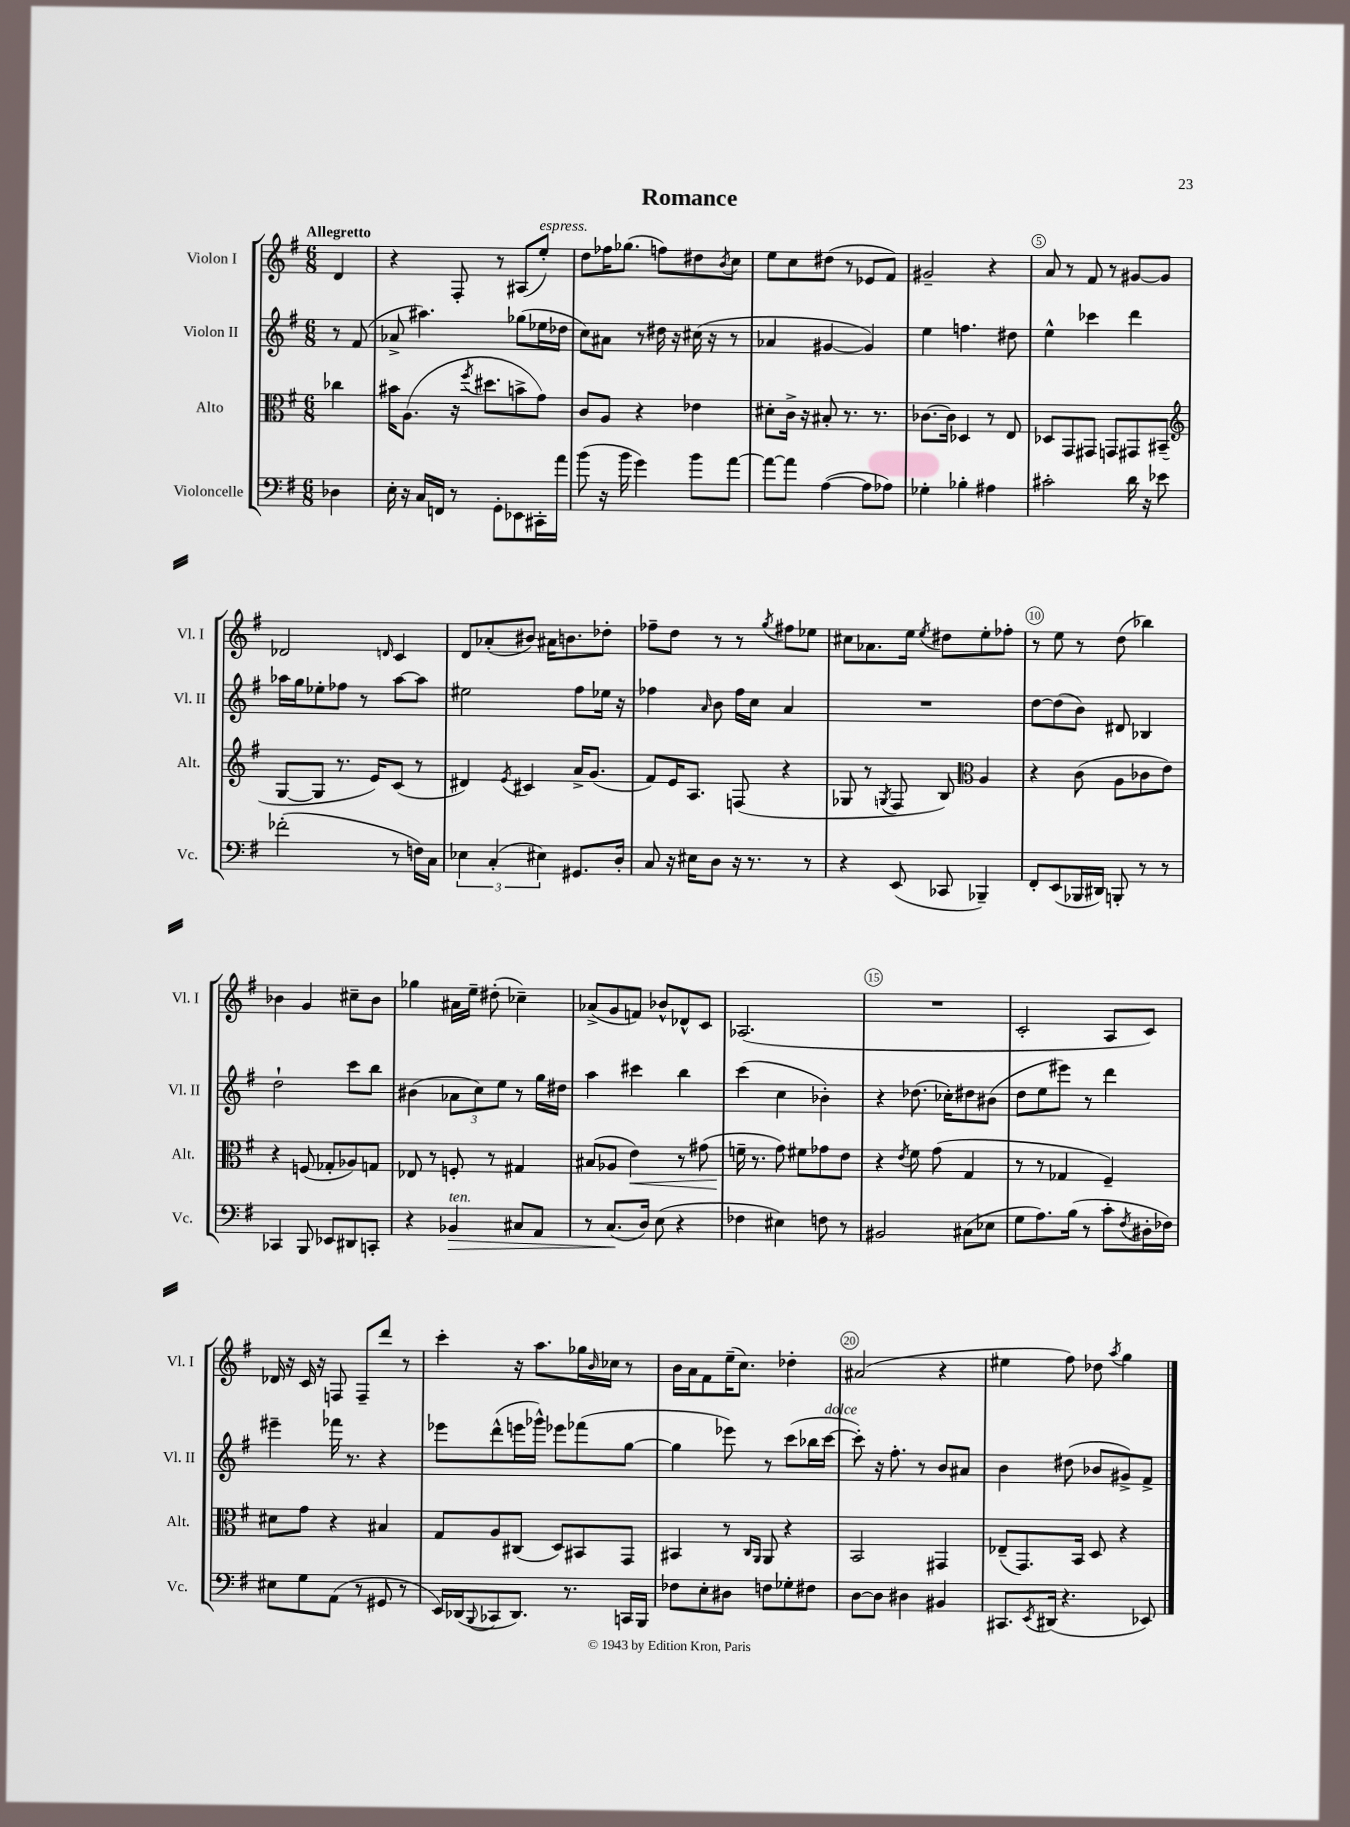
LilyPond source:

\header { title = "Romance" }
<<
\new StaffGroup <<
\new Staff = "s0" \with { instrumentName = "Violon I" shortInstrumentName = "Vl. I" } {
    \clef treble \key g \major \numericTimeSignature \time 6/8 \partial 4 \tempo "Allegretto"
    d'4 |
    r4 fis8-. r8 ais8( e''8-.^\markup { \italic "espress." }) |
    d''8 fes''16 ges''8.( f''8) dis''8 \acciaccatura { b'8 } c''8 |
    e''8 c''8 dis''8( r8 ees'8 fis'8) |
    gis'2-- r4 |
    a'8 r8 fis'8 r8 gis'8~ gis'8 |
    des'2 \grace { d'16 } c'4 |
    d'8 aes'8-.( bis'8) ais'16 b'8. des''8-. |
    fes''8-- d''8 r8 r8 \acciaccatura { g''8 } fis''8 ees''8 |
    cis''8 aes'8. e''16 \acciaccatura { e''8 } dis''8 e''8-. fes''8-. |
    r8 e''8 r8 d''8( bes''4) |
    bes'4 g'4 cis''8-- bes'8 |
    ges''4 ais'16 e''16-- dis''8-.( ces''4--) |
    aes'8->( g'8 f'8) bes'8-^ des'8-^ c'8 |
    aes2.( |
    R2. |
    c'2-. a8 c'8) |
    des'16 r16 c'16 r16 f8 f8-- d'''8 r8 |
    c'''4-. r16 a''8. ges''16 \grace { b'16 } ces''16 r8 |
    b'16 a'16 fis'8 e''16--( c''8.) des''4-. |
    ais'2( r4 |
    eis''4 fis''8) des''8 \acciaccatura { a''8 } g''4 \bar "|." |
}
\new Staff = "s1" \with { instrumentName = "Violon II" shortInstrumentName = "Vl. II" } {
    \clef treble \key g \major \numericTimeSignature \time 6/8 \partial 4
    r8 fis'8( |
    aes'8-> ais''4.) ges''8( ees''16 des''16 |
    c''8) ais'8 r8 dis''16 r16 cis''16( r16 r8 |
    aes'4 gis'4~ gis'4) |
    e''4 f''4. dis''8 |
    e''4-^ ces'''4 d'''4 |
    aes''16 g''16 ees''8-. fes''8 r8 aes''8~ aes''8 |
    eis''2 fis''8 ees''16 r16 |
    fes''4 \grace { a'16 } b'8 fes''16 c''16 a'4 |
    R2. |
    d''8~ d''8( b'8) dis'8 bes4 |
    d''2-! c'''8 b''8 |
    bis'4( \tuplet 3/2 { aes'8 c''8) e''8 } r8 g''16 dis''16 |
    a''4 cis'''4 b''4 |
    c'''4( c''4 bes'4-.) |
    r4 des''8.( ces''16-.) dis''8 bis'8( |
    d''8 e''8 eis'''8) r8 d'''4 |
    eis'''4-- fes'''16 r8. r4 |
    ees'''8 d'''8-^( e'''16 ges'''16-^) ees'''8 fes'''8( g''8~ |
    g''4 ees'''8) r8 c'''8( bes''16 c'''16~^\markup { \italic "dolce" } |
    c'''8-.) r16 fis''8.-. r8 b'8 ais'8 |
    b'4 dis''8( bes'8 gis'8->) fis'8-> \bar "|." |
}
\new Staff = "s2" \with { instrumentName = "Alto" shortInstrumentName = "Alt." } {
    \clef alto \key g \major \numericTimeSignature \time 6/8 \partial 4
    ces''4 |
    bis'16 a8.( r16 \acciaccatura { fis''8 } dis''8. b'8-> g'8) |
    c'8 a8 r4 ees'4 |
    dis'8-. c'16-> r16 bis8-. r8. r8. |
    ces'8.~ ces'16 des4 r8 e8 |
    des8 g,8 gis,8 g,8 gis,8 bis,8--( |
    \clef treble g8~ g8 r8. e'16) c'8( r8 |
    dis'4) \acciaccatura { e'8 } cis'4 a'16-> g'8.( |
    fis'8) e'16 a8. f8( r4 |
    ges8 r8 \acciaccatura { g8 } fis8 b8) \clef alto a4 |
    r4 c'8( a8 ces'8 e'8) |
    r4 f8( ges8-. aes8) g8 |
    ees8 r8 f8-. r8 gis4 |
    bis8( aes8 e'4\<) r8 gis'8( |
    f'16--\! r8. g'8) fis'8 ges'8 e'8 |
    r4 \acciaccatura { e'8 } fis'8 g'8( g4 |
    r8 r8 ges4 fis4--) |
    dis'8 g'8 r4 bis4 |
    g8 a8 cis8( d8) bis,8 g,8 |
    bis,4 r8 \grace { c16 a,16 } a,8 r4 |
    b,2 gis,4 |
    ees8--( g,8.) b,16 d8 r4 \bar "|." |
}
\new Staff = "s3" \with { instrumentName = "Violoncelle" shortInstrumentName = "Vc." } {
    \clef bass \key g \major \numericTimeSignature \time 6/8 \partial 4
    des4 |
    e16-. r16 c16 f,16 r8 g,8-. ees,8 cis,16-. a'16 |
    b'8( r16 b'16 g'4) b'8 a'8~ |
    a'8~ a'8 a4~( a8 aes8) |
    ges4-. bes4-. ais4 |
    cis'2-. d'16 r16 ees'8 |
    fes'2-.( r8 f16) c16 |
    \tuplet 3/2 { ees4 c4-.( eis4) } gis,8. d16-. |
    c8 r16 eis16 d8 r16 r8. r8 |
    r4 e,8( ces,8 bes,,4--) |
    fis,8-. e,8( bes,,16 dis,16) b,,8-. r8 r8 |
    ces,4 b,,8 ees,8 dis,8 c,8-. |
    r4 bes,4\>^\markup { \italic "ten." } cis8 a,8 |
    r8 c8.\!( d16) e8( r4 |
    fes4 eis4) f8 r8 |
    bis,2 cis8( ees8 |
    g8 a8.) b16( r8 c'8-. \acciaccatura { fis8 } dis16-. fes16) |
    eis8 g8 a,8( r8 gis,8 r8 |
    e,16) des,16( \appoggiatura { b,,8 } ces,8 des,8.) r8. c,16 b,,16 |
    fes8 e8-. dis8 f8 ges8-. fis8 |
    d8~ d8 dis4 bis,4 |
    cis,8. \acciaccatura { e,8 } dis,16( r4. ees,8) \bar "|." |
}
>>
>>
\layout { \context { \Score \override BarNumber.break-visibility = ##(#f #t #t) barNumberVisibility = #(every-nth-bar-number-visible 5) \override BarNumber.stencil = #(make-stencil-circler 0.1 0.3 ly:text-interface::print) } }
